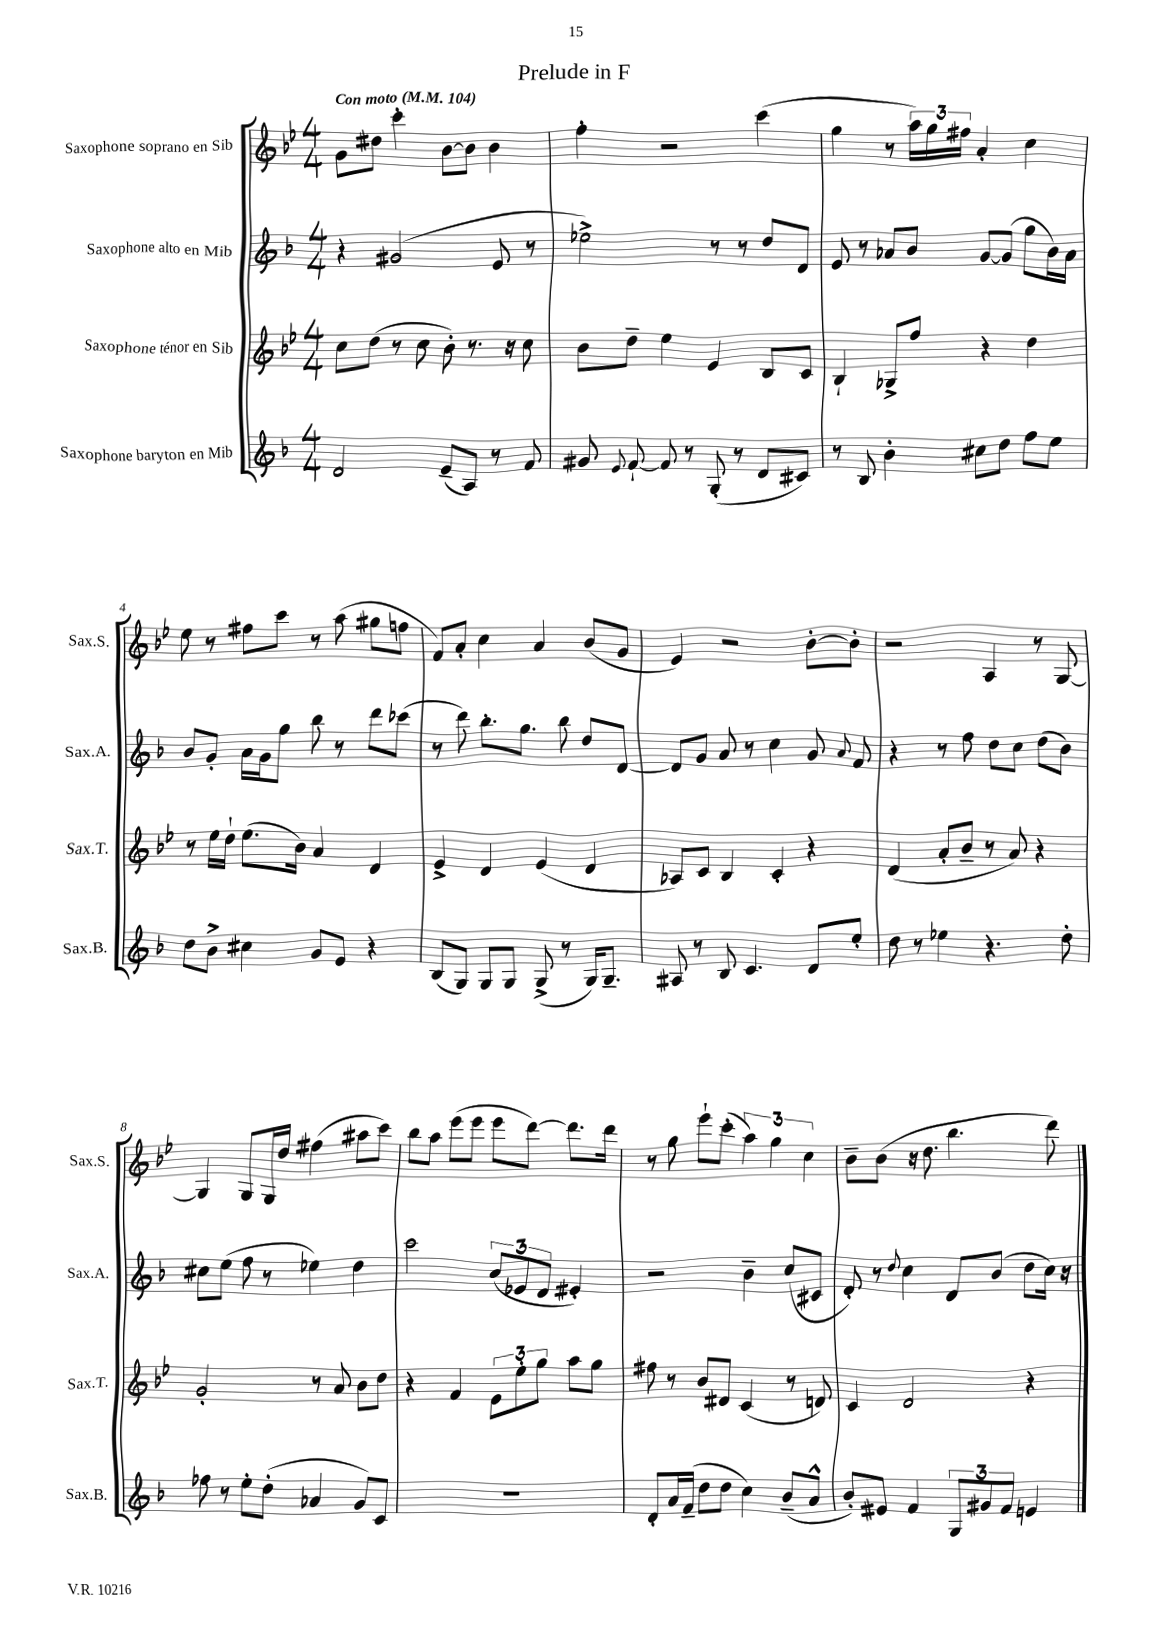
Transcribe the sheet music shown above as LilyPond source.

\header { title = "Prelude in F" }
<<
\new StaffGroup <<
\new Staff = "s0" \with { instrumentName = "Saxophone soprano en Sib" shortInstrumentName = "Sax.S." } {
    \clef treble \key bes \major \numericTimeSignature \time 4/4 \tempo "Con moto" 4 = 104
    \autoBeamOff g'8[ dis''8] c'''4-. bes'8[~ bes'8] bes'4 |
    f''4-. r2 c'''4( |
    g''4 r8 \tuplet 3/2 { a''16[) g''16 fis''16] } a'4-. c''4 |
    ees''8 r8 fis''8[ c'''8] r8 a''8( gis''8[ f''8] |
    f'8[) a'8]-. c''4 a'4 bes'8[( g'8] |
    ees'4) r2 bes'8[~-. bes'8]-. |
    r2 a4 r8 g8~ |
    g4 g8[ g16 d''16] fis''4( ais''8[ c'''8]) |
    bes''8[ a''8] ees'''8[( ees'''8] ees'''8[ d'''8]~) d'''8.[ d'''16] |
    r8 g''8 ees'''8[-! c'''8]-.( \tuplet 3/2 { a''4) g''4 c''4 } |
    bes'8[-- bes'8]( r16 d''8. bes''4. d'''8) \bar "|." |
}
\new Staff = "s1" \with { instrumentName = "Saxophone alto en Mib" shortInstrumentName = "Sax.A." } {
    \clef treble \key f \major \numericTimeSignature \time 4/4
    \autoBeamOff r4 gis'2( e'8 r8 |
    ees''2->) r8 r8 d''8[ d'8] |
    e'8 r8 aes'8[ bes'8] g'8[~ g'8]( g''8[ bes'16) aes'16] |
    bes'8[ g'8]-. a'16[ g'16 g''8] bes''8 r8 d'''8[ ces'''8]( |
    r8 d'''8) bes''8.[-. g''8.] bes''8 d''8[ d'8]~ |
    d'8[ g'8] a'8 r8 c''4 g'8 \appoggiatura { a'8 } f'8 |
    r4 r8 f''8 d''8[ c''8] d''8[( bes'8]) |
    cis''8[ e''8]( f''8 r8 ees''4) d''4 |
    c'''2 \tuplet 3/2 { c''8[( ees'8 d'8] } eis'4-.) |
    r2 bes'4-- c''8[( cis'8] |
    d'8-.) r8 \appoggiatura { d''8 } c''4 d'8[ bes'8]( d''8[ c''16]) r16 \bar "|." |
}
\new Staff = "s2" \with { instrumentName = "Saxophone ténor en Sib" shortInstrumentName = "Sax.T." } {
    \clef treble \key bes \major \numericTimeSignature \time 4/4
    \autoBeamOff c''8[ d''8]( r8 c''8 bes'8-.) r8. r16 c''8 |
    bes'8[ d''8]-- ees''4 ees'4 bes8[ c'8] |
    bes4-! ges8[-> f''8] r4 d''4 |
    r8 ees''16[ d''16]-! ees''8.[( bes'16]) a'4 d'4 |
    ees'4-> d'4 ees'4( d'4 |
    aes8[) c'8] bes4 c'4-. r4 |
    d'4( a'8[-. bes'8]-- r8 a'8) r4 |
    g'2-. r8 a'8 bes'8[ d''8] |
    r4 f'4 \tuplet 3/2 { ees'8[ ees''8-. g''8] } a''8[ g''8] |
    fis''8 r8 bes'8[ dis'8] c'4( r8 d'8) |
    c'4 d'2 r4 \bar "|." |
}
\new Staff = "s3" \with { instrumentName = "Saxophone baryton en Mib" shortInstrumentName = "Sax.B." } {
    \clef treble \key f \major \numericTimeSignature \time 4/4
    \autoBeamOff d'2 e'8[--( a8]) r8 f'8 |
    gis'8 \appoggiatura { e'8 } f'8~-! f'8 r8 g8-.( r8 d'8[ cis'8]) |
    r8 bes8 bes'4-. cis''8[ d''8] f''8[ e''8] |
    d''8[ bes'8]-> cis''4 g'8[ e'8] r4 |
    bes8[( g8]) g8[ g8] g8->( r8 g16[) g8.]-- |
    ais8 r8 bes8 c'4. d'8[ e''8]-. |
    d''8 r8 ees''4 r4. d''8-. |
    fes''8 r8 e''8[-. d''8]-.( aes'4 g'8[) c'8] |
    r1 |
    d'8[-. a'16 f'16]--( d''8[ d''8] c''4) bes'8[--( a'8]-^ |
    bes'8[-.) eis'8] f'4 \tuplet 3/2 { g8[ gis'8 f'8] } e'4 \bar "|." |
}
>>
>>
